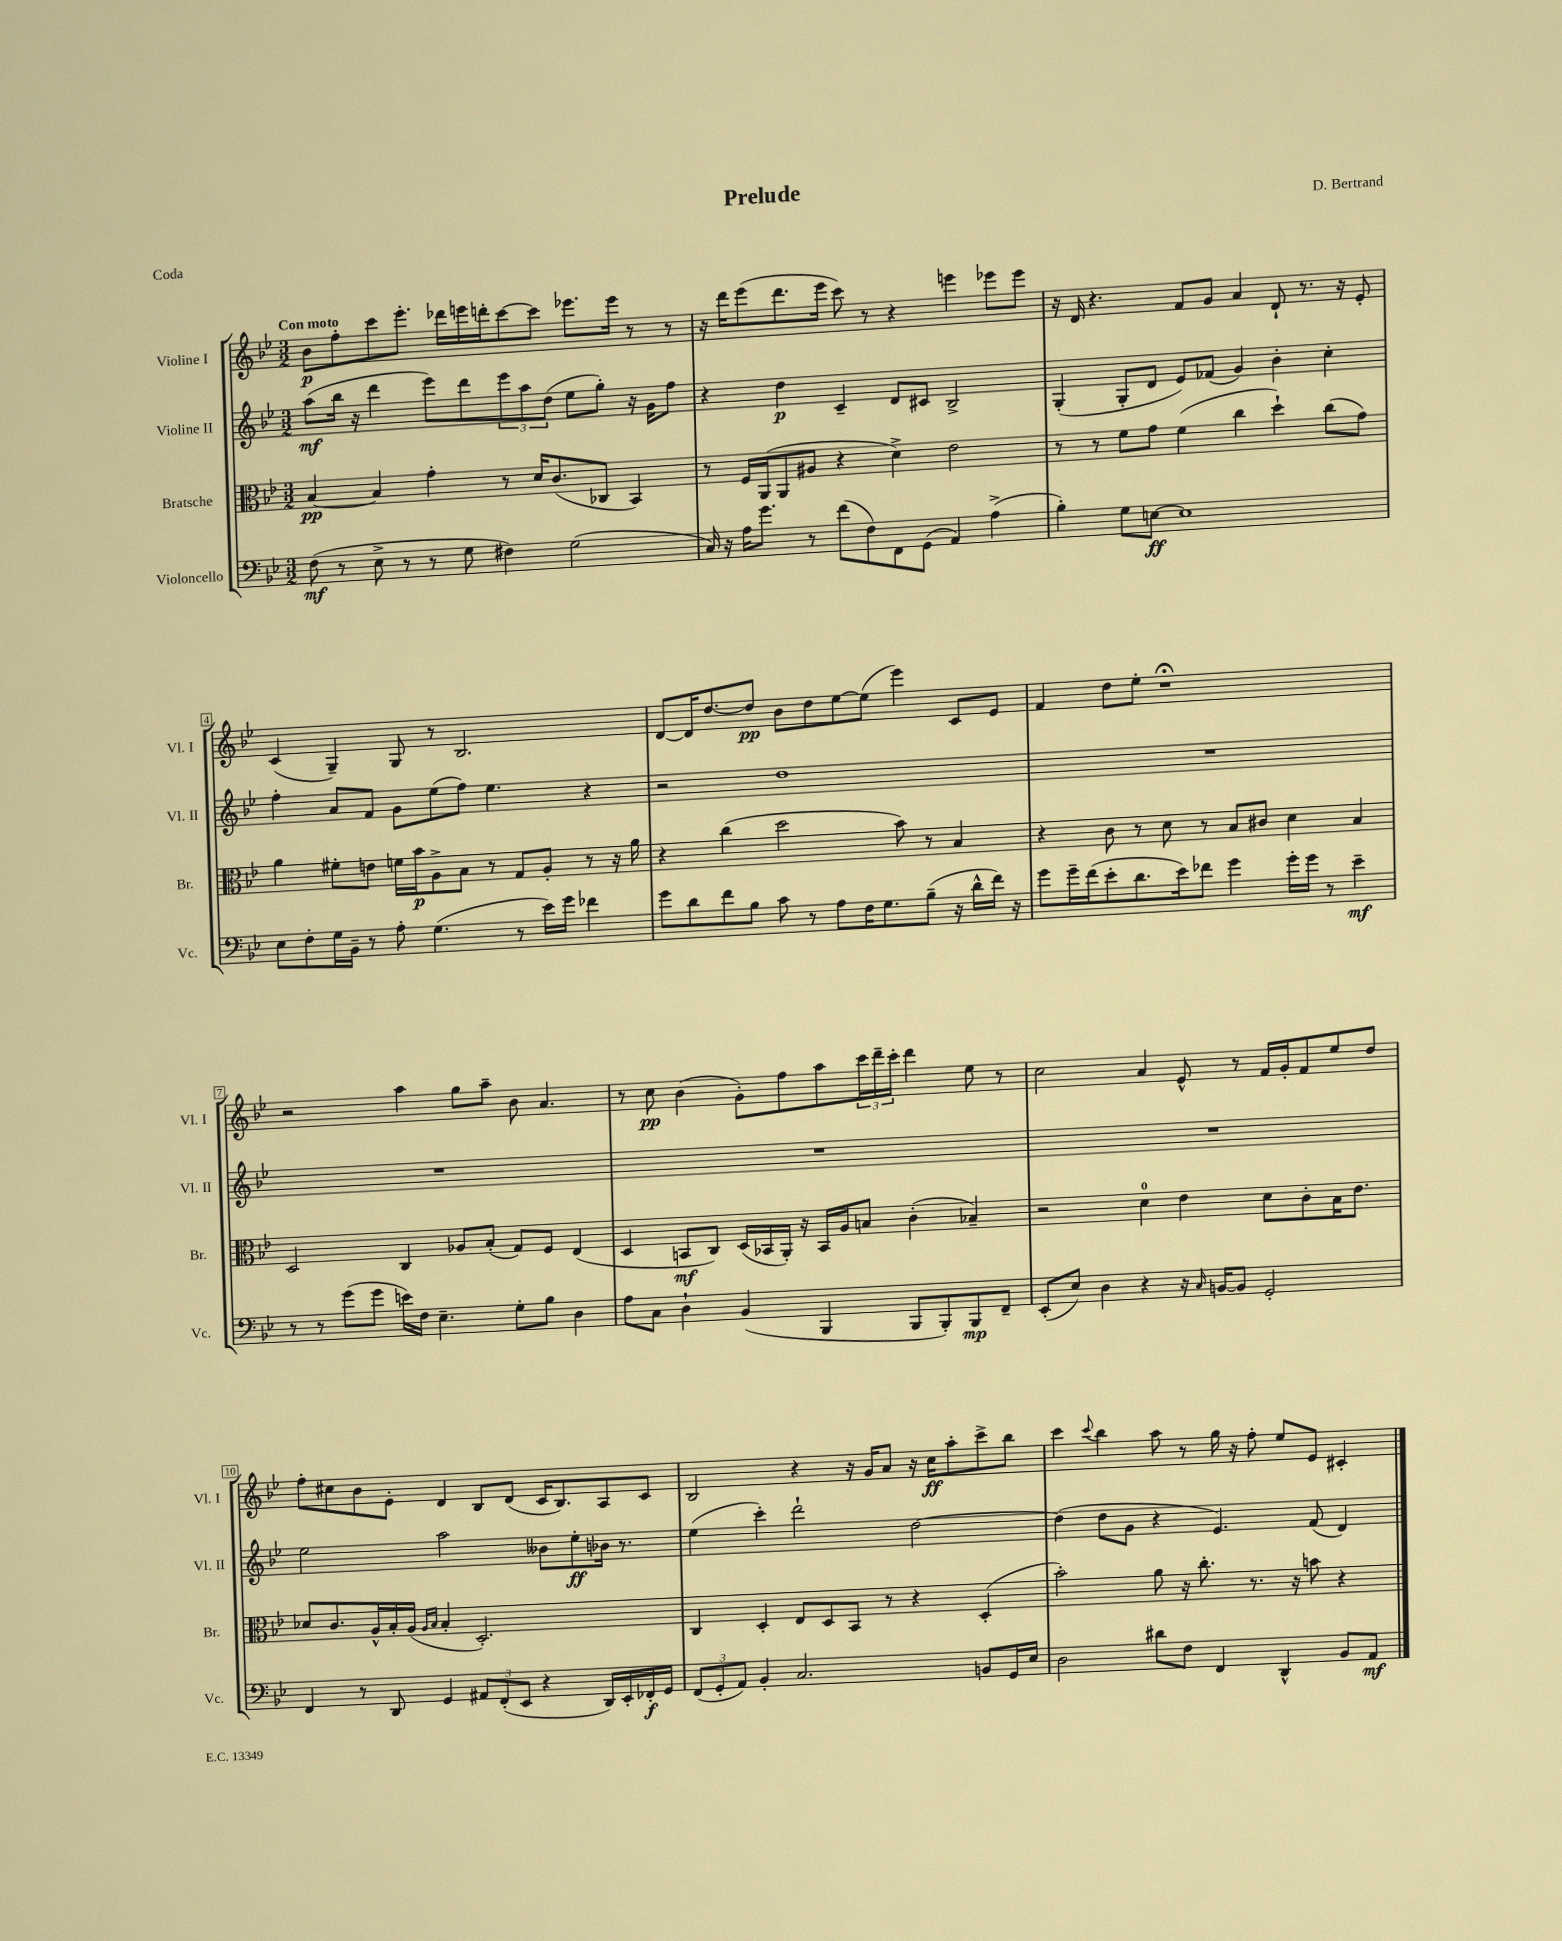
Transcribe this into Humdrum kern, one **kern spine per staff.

**kern	**kern	**kern	**kern
*staff4	*staff3	*staff2	*staff1
*clefF4	*clefC3	*clefG2	*clefG2
*k[b-e-]	*k[b-e-]	*k[b-e-]	*k[b-e-]
*M3/2	*M3/2	*M3/2	*M3/2
(8F\	[4B-/	(8aa\L	8b-\L
8r	.	16bb-\Jk	8ff'\
.	.	16r	.
8E-^\	4B-/]	4ddd\	8ccc\
8r	.	.	8.eee-'\J
8r	4g'\	8eee-\L)	.
.	.	.	16ddd-\LL
8G\	.	8ddd\	16eee\
.	.	.	16ddd'\J
4F#\)	8r	12eee-\	[8ccc\
.	.	12aa\	.
.	16d/LK	.	8ccc\]J
.	.	(12dd\J	.
.	(8.c/	.	.
(2G\	.	8ee-\L	8.eee-\L
.	8C-/J	8gg'\J)	.
.	.	.	16eee-\Jk
.	4BB-/)	16r	8r
.	.	16g\LK	.
.	.	8ff\J	8r
=	=	=	=
16C/)	8r	4r	16r
16r	.	.	16ddd\LK
16A\LK	16F/LL	.	(8eee-\
8.g\J	(16AA/J	.	.
.	8AA/	4dd\	8.ddd\
8r	8A#/J	.	.
.	.	.	16eee-\Jk
(8f\L	4r	4c~/	8ccc\)
8F\)	.	.	8r
8FF\	4d^\)	8d/L	4r
(8GG\J	.	8c#/J	.
4AA/)	2e-\	2B-^/	4eee\
(4A^\	.	.	8eee-\L
.	.	.	8eee-\J
=	=	=	=
4B-'\)	8r	(4G'/	16r
.	.	.	16d/
.	8r	.	4.r
8G\L	8f\L	8G'/L	.
[8E\J	8g\J	8d/J	.
1E]	(4f\	8e-/L)	8f/L
.	.	(8f-/J	8g/J
.	4cc\	4g/)	4a/
.	4dd`\)	4b-'\	8d`/
.	.	.	8.r
.	(8cc\L	4cc'\	.
.	.	.	16r
.	8g\J)	.	8e-'/
=	=	=	=
8E-\L	4a\	4ff'\	(4c/
8F'\	.	.	.
16G\L	8f#'\L	8a/L	4G~/)
16BB-~\JJ	.	.	.
8r	8e\J	8f/J	.
8A'\	16f\LL	8g\L	8G/
.	16b-\J	.	.
(4.G\	8A^\	(8ee-\	8r
.	8B-\J	8ff\J)	2.B-/
.	8r	4.ee-\	.
8r	8G/L	.	.
16e-\LL)	8A'/J	.	.
16g\JJ	.	.	.
4f-\	8r	4r	.
.	16r	.	.
.	16a\	.	.
=	=	=	=
8g\L	4r	2r	[8d/L
8d\	.	.	16d/]K
.	.	.	[8.dd/
8f\	(4cc\	.	.
8B-\J	.	.	8dd/]J
8c\	2dd\	1dd	8b-\L
8r	.	.	8dd\
8A\L	.	.	[8ee-\
16F\K	.	.	(8ee-\]J
8.G\	.	.	.
.	8b-\)	.	4eee-\)
(8B-~\J	8r	.	.
16r	4B-/	.	8c/L
16d^^\LL	.	.	.
16f\JJ)	.	.	8e-/J
16r	.	.	.
=	=	=	=
8g\L	4r	1.r	4f/
16g~\L	.	.	.
(16f\J	.	.	.
8e-'\	8c\	.	8dd\L
8.d\	8r	.	8ee-'\J
.	8d\	.	1r;
16e-\k)	.	.	.
8f-\J	8r	.	.
4g\	8B-/L	.	.
.	8c#/J	.	.
16g'\LL	4d\	.	.
16g\JJ	.	.	.
8r	.	.	.
4e-~\	4B-/	.	.
=	=	=	=
8r	2D/	1.r	2r
8r	.	.	.
(8g\L	.	.	.
8g\J	.	.	.
16e\LL)	4C/	.	4aa\
16F\JJ	.	.	.
4.E-~\	.	.	.
.	8A-/L	.	8gg\L
.	(8B-'/J	.	8aa~\J
8G'\L	8G/L)	.	8b-\
8B-\J	8F/J	.	4.a/
4D\	(4E-/	.	.
=	=	=	=
8A\L	4D/	1.r	8r
8C\J	.	.	8cc\
4D`\	8BB/L	.	(4b-\
.	8C/J)	.	.
(4BB-/	(16D/LL	.	8g'\L)
.	16BB-/	.	.
.	16AA'/JJ)	.	8ff\
.	16r	.	.
4BBB-/	16BB-/LL	.	8aa\
.	16A/J	.	.
.	8B/J	.	24ccc\L
.	.	.	24ddd~\
.	.	.	24ccc'\JJ
8BBB-/L	(4c'\	.	4ddd\
8BBB-'/)	.	.	.
8BBB-/	4B-~/)	.	8ee-\
8FF~/J	.	.	8r
=	=	=	=
(8EE-'/L	2r	1.r	2cc\
8E-/J)	.	.	.
4D\	.	.	.
4r	4d\	.	4a/
16r	4e-\	.	8e-^^/
16qqC/	.	.	.
[16BB/LK	.	.	.
8BB/]J	.	.	8r
2GG'/	8d\L	.	16f/LL
.	.	.	16g'/J
.	8c'\	.	8f/
.	16B-\K	.	8ee-/
.	8.e-\J	.	.
.	.	.	8dd/J
=	=	=	=
4FF/	8d-/L	2ee-\	8ff'\L
.	8.c/	.	8cc#\
8r	.	.	8b-\
.	16A^^/L	.	.
8DD/	16B-'/	.	8e-'\J
.	(16A/JJ	.	.
.	16qqA/LL	.	.
.	16qqB-/JJ	.	.
4GG/	4B-'/	2aa\	4d/
12AA#/L	2.D'/)	.	8B-/L
(12FF'/	.	.	.
.	.	.	(8d/J
12EE-/J	.	.	.
4r	.	8b--\L	16c/LK
.	.	.	8.B-/)
.	.	8ee-'\	.
16DD/LL)	.	16b-\Jk	8A/
16EE-'/	.	8.r	.
16FF-'/	.	.	8c/J
16GG/JJ	.	.	.
=	=	=	=
(12FF/L	4C/	(4ee-\	2B-/
12GG'/	.	.	.
12AA/J)	.	.	.
4BB-'/	4D'/	4ccc'\)	.
2.C/	8E-/L	2ddd`\	4r
.	8D/	.	.
.	8BB-/J	.	16r
.	.	.	16g/LK
.	8r	.	8a/J
.	4r	[2dd\	16r
.	.	.	16cc\LK
.	.	.	8aa'\
8BB/L	(4D'/	.	8ccc^\
16GG/L	.	.	8bb-\J
16E-/JJ	.	.	.
=	=	=	=
2D\	2b-'\)	(4dd\]	4ccc\
.	.	.	8qqccc/
.	.	8dd\L	4bb-\
.	.	8g\J	.
8d#\L	8a\	4r	8aa\
8F\J	16r	.	8r
.	8.cc'\	.	.
4FF/	.	4.e-/)	16gg\
.	.	.	16r
.	8.r	.	8ff'\
4DD^^/	.	.	8ee-/L
.	16r	.	.
.	8b\	(8f/	8e-/J
8BB-/L	4r	4d/)	4c#'/
8AA/J	.	.	.
==	==	==	==
*-	*-	*-	*-
